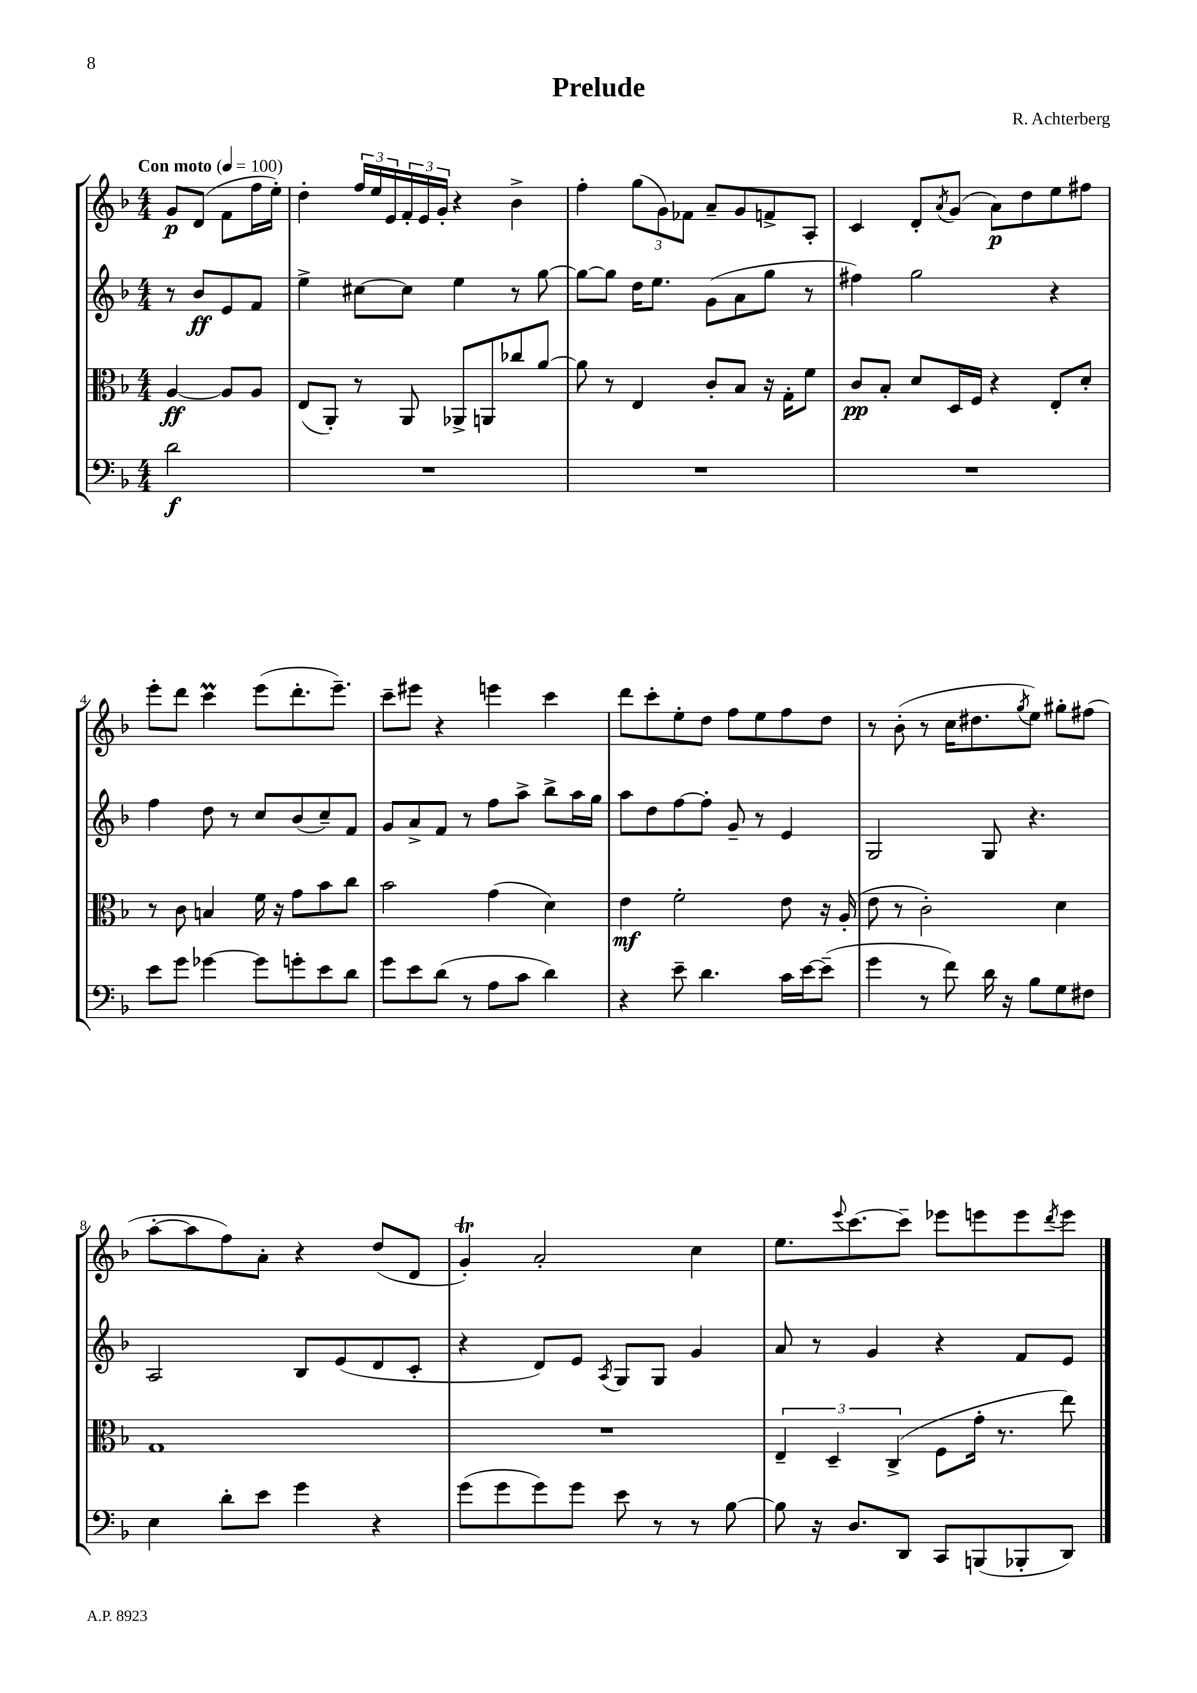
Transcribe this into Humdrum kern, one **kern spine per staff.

**kern	**dynam	**kern	**dynam	**kern	**dynam	**kern	**dynam
*part4	*part4	*part3	*part3	*part2	*part2	*part1	*part1
*staff4	*staff4	*staff3	*staff3	*staff2	*staff2	*staff1	*staff1
*clefF4	*	*clefC3	*	*clefG2	*	*clefG2	*
*k[b-]	*	*k[b-]	*	*k[b-]	*	*k[b-]	*
*M4/4	*	*M4/4	*	*M4/4	*	*M4/4	*
*MM100	*	*MM100	*	*MM100	*	*MM100	*
=	=	=	=	=	=	=	=
!	!	!	!	!	!	!LO:TX:a:B:t=Con moto	!
2d\	f	[4A/	ff	8r	.	8g/L	p
.	.	.	.	8b-/L	ff	(8d/J	.
.	.	8A/L]	.	8e/	.	8f\L	.
.	.	8A/J	.	8f/J	.	16ff\L	.
.	.	.	.	.	.	16ee'\JJ)	.
=1	=1	=1	=1	=1	=1	=1	=1
1r	.	(8E/L	.	4ee^\	.	4dd'\	.
.	.	8AA'/J)	.	.	.	.	.
.	.	8r	.	[8cc#X\L	.	24ff/LL	.
.	.	.	.	.	.	24ee/	.
.	.	.	.	.	.	24e/	.
.	.	8AA/	.	8cc#\J]	.	24f'/	.
.	.	.	.	.	.	24e/	.
.	.	.	.	.	.	24g'/JJ	.
.	.	8AA-X^/L	.	4ee\	.	4r	.
.	.	8AAn/	.	.	.	.	.
.	.	8cc-X/	.	8r	.	4b-^\	.
.	.	[8a/J	.	[8gg\	.	.	.
=2	=2	=2	=2	=2	=2	=2	=2
1r	.	8a\]	.	8gg\L_	.	4ff'\	.
.	.	8r	.	8gg\J]	.	.	.
.	.	4E/	.	16dd\KL	.	(12gg\L	.
.	.	.	.	8.ee\J	.	.	.
.	.	.	.	.	.	12g\)	.
.	.	.	.	.	.	12f-X\J	.
.	.	8c'/L	.	(8g\L	.	8a~/L	.
.	.	8B-/J	.	8a\	.	8g/	.
.	.	16r	.	8gg\J	.	8fn^/	.
.	.	16G'\KL	.	.	.	.	.
.	.	8f\J	.	8r	.	8A'/J	.
=3	=3	=3	=3	=3	=3	=3	=3
1r	.	8c/L	pp	4ff#X\)	.	4c/	.
.	.	8B-'/J	.	.	.	.	.
.	.	8d/L	.	2gg\	.	8d'/L	.
.	.	.	.	.	.	8qa/	.
.	.	16D/L	.	.	.	(8g/J	.
.	.	16F/JJ	.	.	.	.	.
.	.	4r	.	.	.	8a\L)	p
.	.	.	.	.	.	8dd\	.
.	.	8E'/L	.	4r	.	8ee\	.
.	.	8d'/J	.	.	.	8ff#X\J	.
!!LO:LB:g=z
=4	=4	=4	=4	=4	=4	=4	=4
8e\L	.	8r	.	4ff\	.	8eee'\L	.
8g\J	.	8c\	.	.	.	8ddd\J	.
[4g-X\	.	4Bn/	.	8dd\	.	4cccM\	.
.	.	.	.	8r	.	.	.
8g-\L]	.	16f\	.	8cc/L	.	(8eee\L	.
.	.	16r	.	.	.	.	.
8gn'\	.	8g\L	.	(8b-/	.	8.ddd'\	.
8e\	.	8b-\	.	8cc~/)	.	.	.
.	.	.	.	.	.	8.eee~\J)	.
8d\J	.	8cc\J	.	8f/J	.	.	.
=5	=5	=5	=5	=5	=5	=5	=5
8g\L	.	2b-\	.	8g/L	.	8ccc~\L	.
8e\	.	.	.	8a^/	.	8eee#X\J	.
(8d\J	.	.	.	8f/J	.	4r	.
8r	.	.	.	8r	.	.	.
8A\L	.	(4g\	.	8ff\L	.	4eeen\	.
8c\J	.	.	.	8aa^\J	.	.	.
4d\)	.	4d\)	.	8bb-^\L	.	4ccc\	.
.	.	.	.	16aa\L	.	.	.
.	.	.	.	16gg\JJ	.	.	.
=6	=6	=6	=6	=6	=6	=6	=6
4r	.	4e\	mf	8aa\L	.	8ddd\L	.
.	.	.	.	8dd\	.	8ccc'\	.
8e~\	.	2f'\	.	[8ff\	.	8ee'\	.
4.d\	.	.	.	8ff'\J]	.	8dd\J	.
.	.	.	.	8g~/	.	8ff\L	.
.	.	.	.	8r	.	8ee\	.
16c\LL	.	8e\	.	4e/	.	8ff\	.
[16e\J	.	.	.	.	.	.	.
(8e~\J]	.	16r	.	.	.	8dd\J	.
.	.	(16A'/	.	.	.	.	.
=7	=7	=7	=7	=7	=7	=7	=7
4g\	.	8e\	.	2G/	.	8r	.
.	.	8r	.	.	.	(8b-'\	.
8r	.	2c'\)	.	.	.	8r	.
8f\)	.	.	.	.	.	16cc\KL	.
.	.	.	.	.	.	8.dd#X\	.
16d\	.	.	.	8G/	.	.	.
16r	.	.	.	.	.	.	.
.	.	.	.	.	.	8qgg/	.
8B-\L	.	.	.	4.r	.	8ee\J)	.
8G\	.	4d\	.	.	.	8gg#X'\L	.
8F#X\J	.	.	.	.	.	(8ff#X\J	.
!!LO:LB:g=z
=8	=8	=8	=8	=8	=8	=8	=8
4E\	.	1G	.	2A/	.	[8aa'\L	.
.	.	.	.	.	.	8aa\]	.
8d'\L	.	.	.	.	.	8ff\)	.
8e\J	.	.	.	.	.	8a'\J	.
4g\	.	.	.	8B-/L	.	4r	.
.	.	.	.	(8e/	.	.	.
4r	.	.	.	8d/	.	(8dd/L	.
.	.	.	.	8c'/J	.	8d/J	.
=9	=9	=9	=9	=9	=9	=9	=9
(8g\L	.	1r	.	4r	.	4gT'/)	.
8g\	.	.	.	.	.	.	.
8g\)	.	.	.	8d/L)	.	2a'/	.
8g\J	.	.	.	8e/J	.	.	.
.	.	.	.	8qA/	.	.	.
8e\	.	.	.	8G/L	.	.	.
8r	.	.	.	8G/J	.	.	.
8r	.	.	.	4g/	.	4cc\	.
[8B-\	.	.	.	.	.	.	.
=10	=10	=10	=10	=10	=10	=10	=10
8B-\]	.	6E~/	.	8a/	.	8.ee\L	.
16r	.	.	.	8r	.	.	.
.	.	6D~/	.	.	.	.	.
.	.	.	.	.	.	8qqeee/	.
8.D/L	.	.	.	.	.	[8.ccc\	.
.	.	.	.	4g/	.	.	.
.	.	(6C^/	.	.	.	.	.
8DD/J	.	.	.	.	.	8ccc~\J]	.
8CC/L	.	8F\L	.	4r	.	8eee-X\L	.
(8BBBn/	.	16g'\Jk	.	.	.	8eeen\	.
.	.	8.r	.	.	.	.	.
8BBB-X'/	.	.	.	8f/L	.	8eee\	.
.	.	.	.	.	.	8qddd/	.
8DD/J)	.	8ee\)	.	8e/J	.	8eee\J	.
==	==	==	==	==	==	==	==
*-	*-	*-	*-	*-	*-	*-	*-
